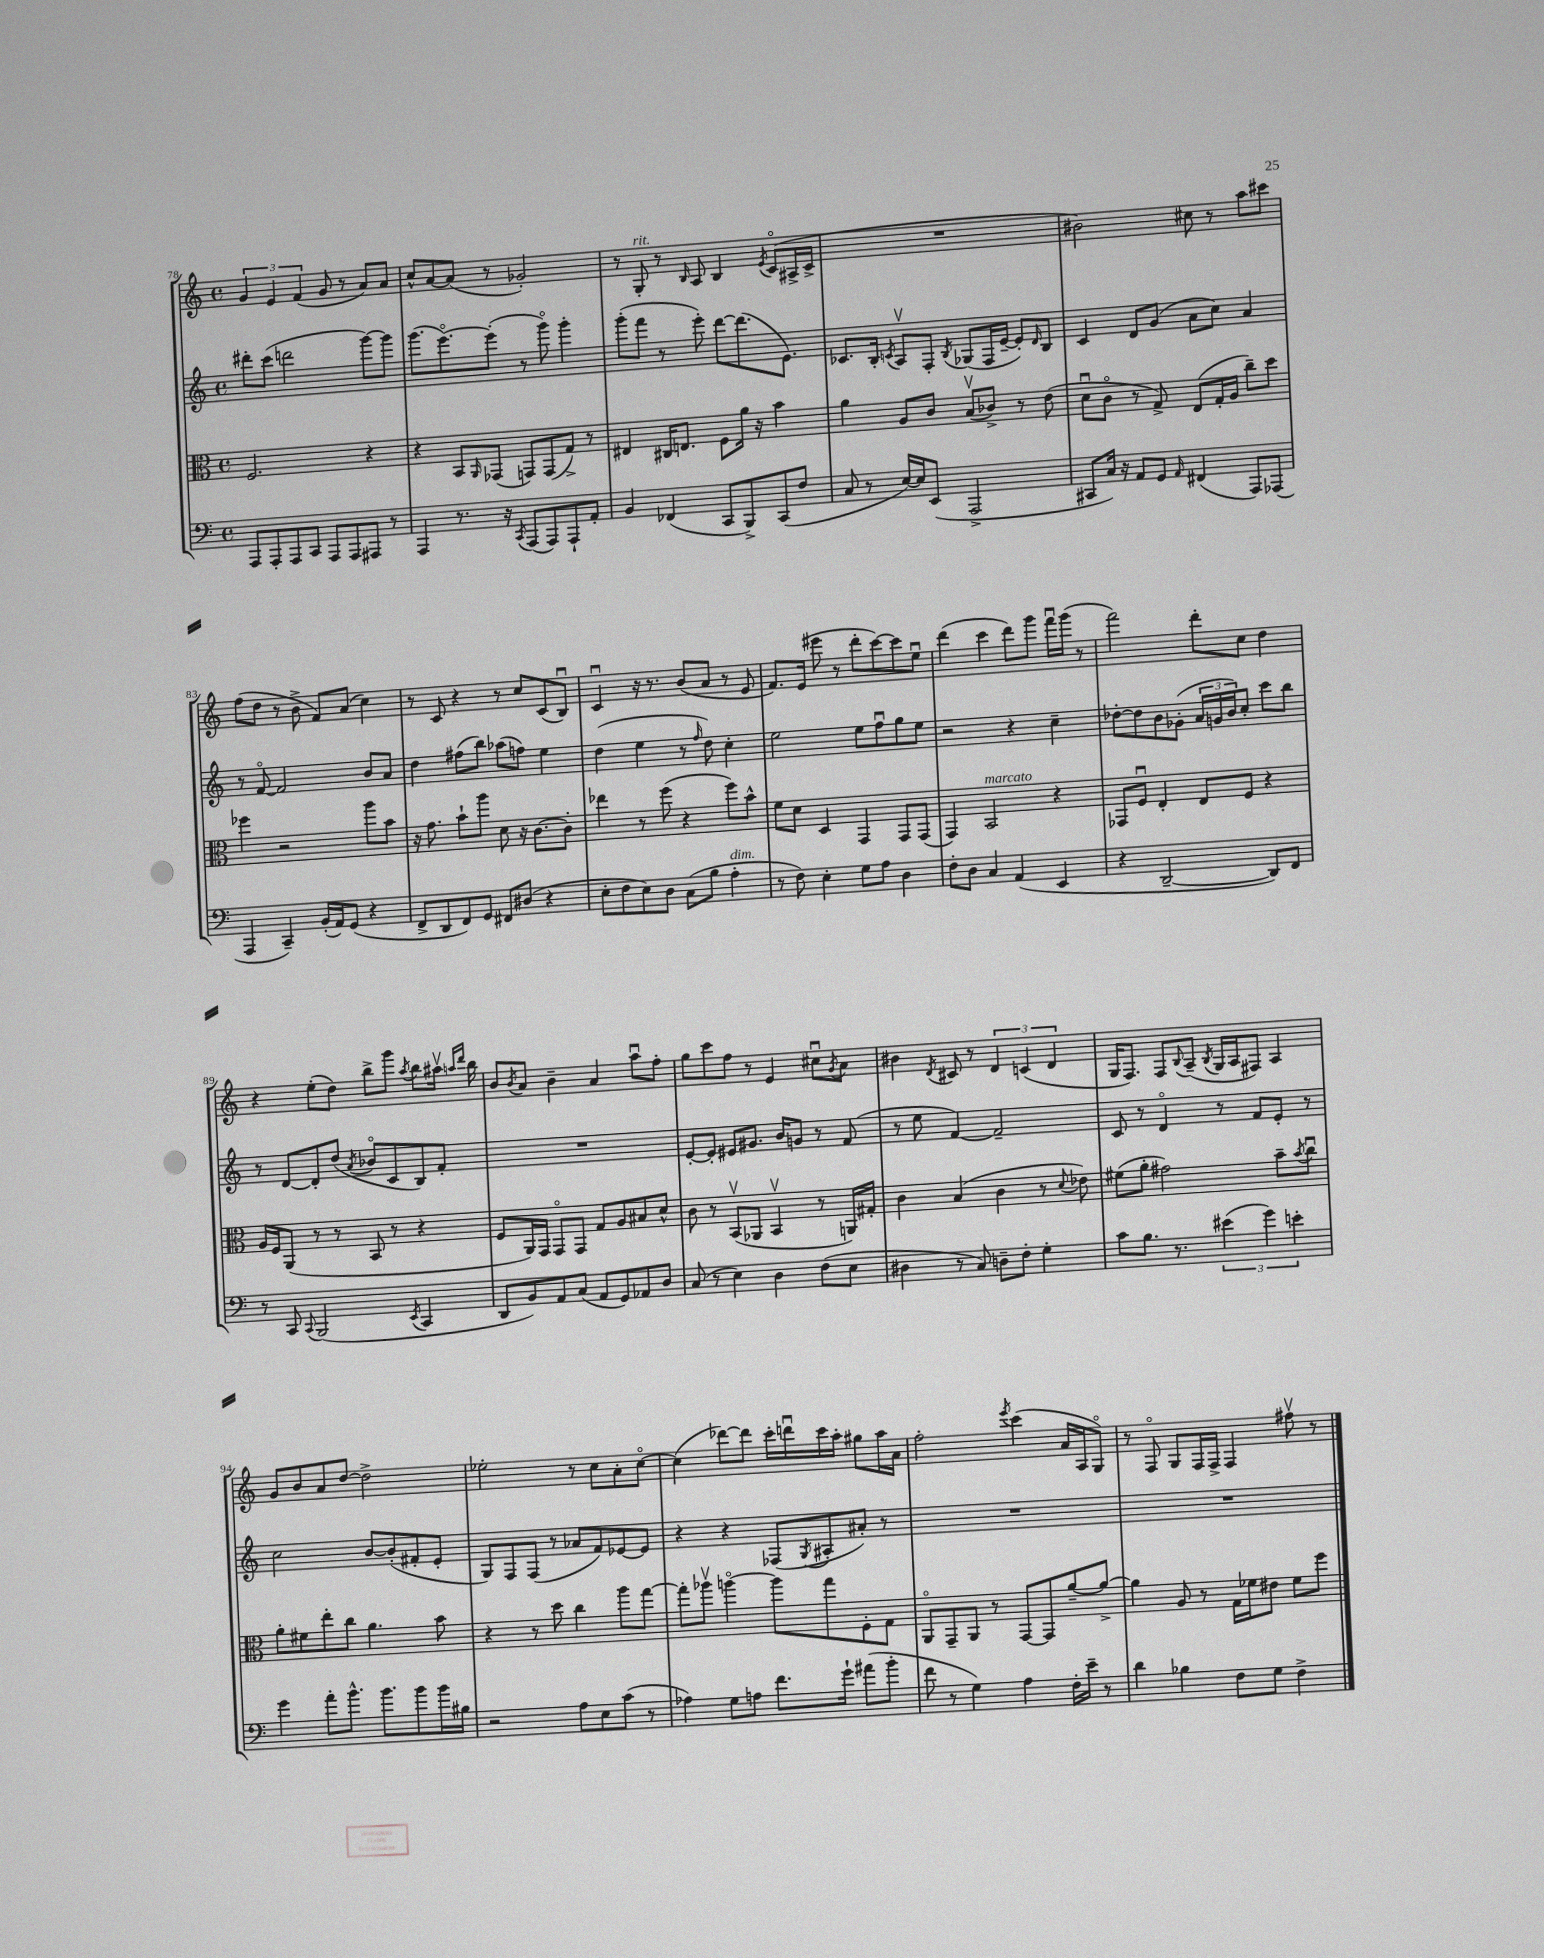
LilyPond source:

<<
\new StaffGroup <<
\new Staff = "s0" {
    \clef treble \key c \major \defaultTimeSignature \time 4/4
    \tuplet 3/2 { g'4 e'4 f'4( } g'8 r8 a'8) a'8 |
    c''8-^ a'8~ a'8( r8 ges'2-.) |
    r8 g8-.^\markup { \italic "rit." } r8 \grace { b16 } a8 b4 \acciaccatura { e'8 } c'8\flageolet( ais16-> c'16-> |
    R1 |
    bis'2) cis''8 r8 a''8 cis'''8 |
    f''8( d''8 r8 b'8-> f'8) a'8( c''4) |
    r8 c'8 r4 r8 c''8 c'8( b8\downbow) |
    c'4\downbow r16 r8. b'8( a'8 r8 e'8 |
    f'8.) e'16( eis'''8 r8 d'''8-. c'''8~) c'''8 e''8\downbow |
    d'''4( c'''4 d'''8) g'''8 f'''16\downbow g'''16( r8 |
    f'''2) d'''8-. c''8 d''4 |
    r4 e''8-.( d''8) b''8-> g'''8 \acciaccatura { a''8 } b''8 ais''16\upbow \grace { a''16 d'''16 } b''16 |
    b'8 \acciaccatura { b'8 } a'8 b'4-- a'4 a''8\downbow f''8-. |
    g''8 c'''8 f''8 r8 e'4 cis''8\downbow \acciaccatura { g'8 } a'8 |
    bis'4 \acciaccatura { d'8 } cis'8 r8 \tuplet 3/2 { d'4 c'4( d'4 } |
    g16 f8.) f8 \appoggiatura { b8 } a8--( \acciaccatura { b8 } g16 a16 fis8) a4 |
    g'8 b'8 a'8 d''8~ d''2-> |
    ees''2-. r8 c''8 a'8-. c''8~\flageolet |
    c''4( des'''8~) des'''8 c'''16-. d'''16\downbow c'''16 a''16-. gis''8 a''16 a'16 |
    f''2-. \acciaccatura { e'''8 } c'''4( a'16 a16 g8\flageolet) |
    r8 f8\flageolet g8 f16 f16-> f4 fis''8\upbow r8 \bar "|." |
}
\new Staff = "s1" {
    \clef treble \key c \major \defaultTimeSignature \time 4/4
    dis'''8-. c'''8( d'''2 g'''8~) g'''8 |
    g'''8.( e'''8.~\flageolet) e'''8-.( r8 g'''8\flageolet) g'''4-. |
    g'''8-.( f'''8 r8 e'''8-.) d'''8~ d'''8.( e'8.) |
    ces'8. b16-. \acciaccatura { c'8 } a8\upbow f8-. \acciaccatura { b8 } ges8( f16 e'16~-- e'8-.) \grace { d'16 } b8 |
    c'4 d'8 g'8( a'8 c''8) a'4 |
    r8 f'8~\flageolet f'2 b'8 a'8 |
    d''4 fis''8( b''8) aes''8( f''8) e''4 |
    d''4( e''4 r8 \grace { f''16 } d''8) c''4-. |
    e''2 e''8 f''8\downbow g''8 e''8 |
    r2 r4 c''4-- |
    des''8~-. des''8 b'8 ges'8-.( \tuplet 3/2 { a'16 g'16 b'16) } c''8-. c'''8 b''8 |
    r8 d'8~ d'8-. d''8( \acciaccatura { a'8 } bes'8\flageolet c'8 b8) f'8-. |
    R1 |
    e'8~-. e'8-. eis'8 gis'8. b'16 g'8 r8 f'8( |
    r8 e''8 f'4~) f'2-- |
    c'8 r8 d'4\flageolet r8 f'8 e'8-. r8 |
    c''2 b'8~ b'8-.( fis'8-. e'8-. |
    g8) f8 f8( r8 aes'8 f'8) ees'8~ ees'8 |
    r4 r4 fes8( \acciaccatura { g8 } ais8-. ais'8-.) r8 |
    R1 |
    R1 \bar "|." |
}
\new Staff = "s2" {
    \clef alto \key c \major \defaultTimeSignature \time 4/4
    f2. r4 |
    r4 b,8 \grace { a,16 } ges,8( g,8) g,8( g8->) r8 |
    eis4 cis16 e8. f8 a'16 r16 b'4 |
    a'4 a8 c'8 b8\upbow( ces'8->) r8 e'8( |
    d'8\downbow c'8\flageolet r8 g8->) e8( g16-. a16 c''8--) d''8 |
    fes''4 r2 a''8 b'8 |
    r16 g'8. b'8-! a''8 d'8 r16 c'8.~ c'8-. |
    ees''4 r8 f''8( r4 f''8) b'8-^ |
    f'8 d'8 d4 g,4 g,8 g,8( |
    g,4) b,2^\markup { \italic "marcato" } r4 |
    ges,8 f8\downbow e4-. e8 f8 r4 |
    a16 f16 a,8( r8 r8 b,8 r8 r4 |
    f8 a,16) g,16 g,8\flageolet g,8 g8 a8 bis8 d'8-^ |
    c'8 r8 b,8\upbow( aes,8 b,4\upbow r8 a,16) gis16-. |
    c'4 b4( c'4 r8 \appoggiatura { d'8 } ees'8) |
    fis'8( a'8-. gis'2) b'8-- \acciaccatura { b'8 } c''8\downbow |
    a'8-. fis'8 e''8-. c''8 a'4. b'8 |
    r4 r8 d''8 c''4 a''8 g''8~ |
    g''8-. aes''8\upbow a''4~\flageolet a''8 g''8 f8-. g8 |
    a,8\flageolet g,8-- a,8 r8 g,8~ g,8 a'8~-- a'8~-> |
    a'4 a8 r8 g16 fes'16 eis'8 fes'8 f''8 \bar "|." |
}
\new Staff = "s3" {
    \clef bass \key c \major \defaultTimeSignature \time 4/4
    a,,8 a,,8-. a,,8 c,8 a,,8 a,,8 ais,,8 r8 |
    a,,4 r8. r16 \acciaccatura { c,8 } a,,8( a,,8) a,,8-! a,8-. |
    b,4 fes,4( c,8 b,,8->) c,8( f8 |
    c8 r8 e16~) e16 e,8( a,,2-> |
    cis,8 c16) r16 a,8 g,8 \grace { a,16 } fis,4( a,,8) aes,,8( |
    a,,4 c,4--) b,16-.( a,16) g,8( r4 |
    f,8-> d,8 f,8) g,8 fis,8 dis8( r4 |
    e8-. f8 e8) d8 c8( b8 a4-.^\markup { \italic "dim." } |
    r8 f8) e4-. g8 a8 d4 |
    f8-. d8 c4 a,4( e,4 |
    r4 d,2~-- d,8) f,8 |
    r8 c,8 \appoggiatura { c,8 } b,,2( \acciaccatura { e,8 } c,4 |
    d,8 b,8) a,8 c8( a,8 g,8) aes,8 d8 |
    c8( r8 e4) d4 f8( e8 |
    dis4 r8 c8) d8-- f8-. g4-. |
    c'8 b8. r8. \tuplet 3/2 { eis'4( g'4) e'4-. } |
    g'4 a'8-. b'8.-^ b'8. b'8 b'16 bis16 |
    r2 a8 e8 c'8( r8 |
    aes4) g8 a8 f'8. g'16-! ais'8( b'8-. |
    f'8 r8 g4) a4 f16-. e'16-- r8 |
    d'4 bes4 f8 g8 f4-> \bar "|." |
}
>>
>>
\layout { \context { \Score currentBarNumber = #78 } }
